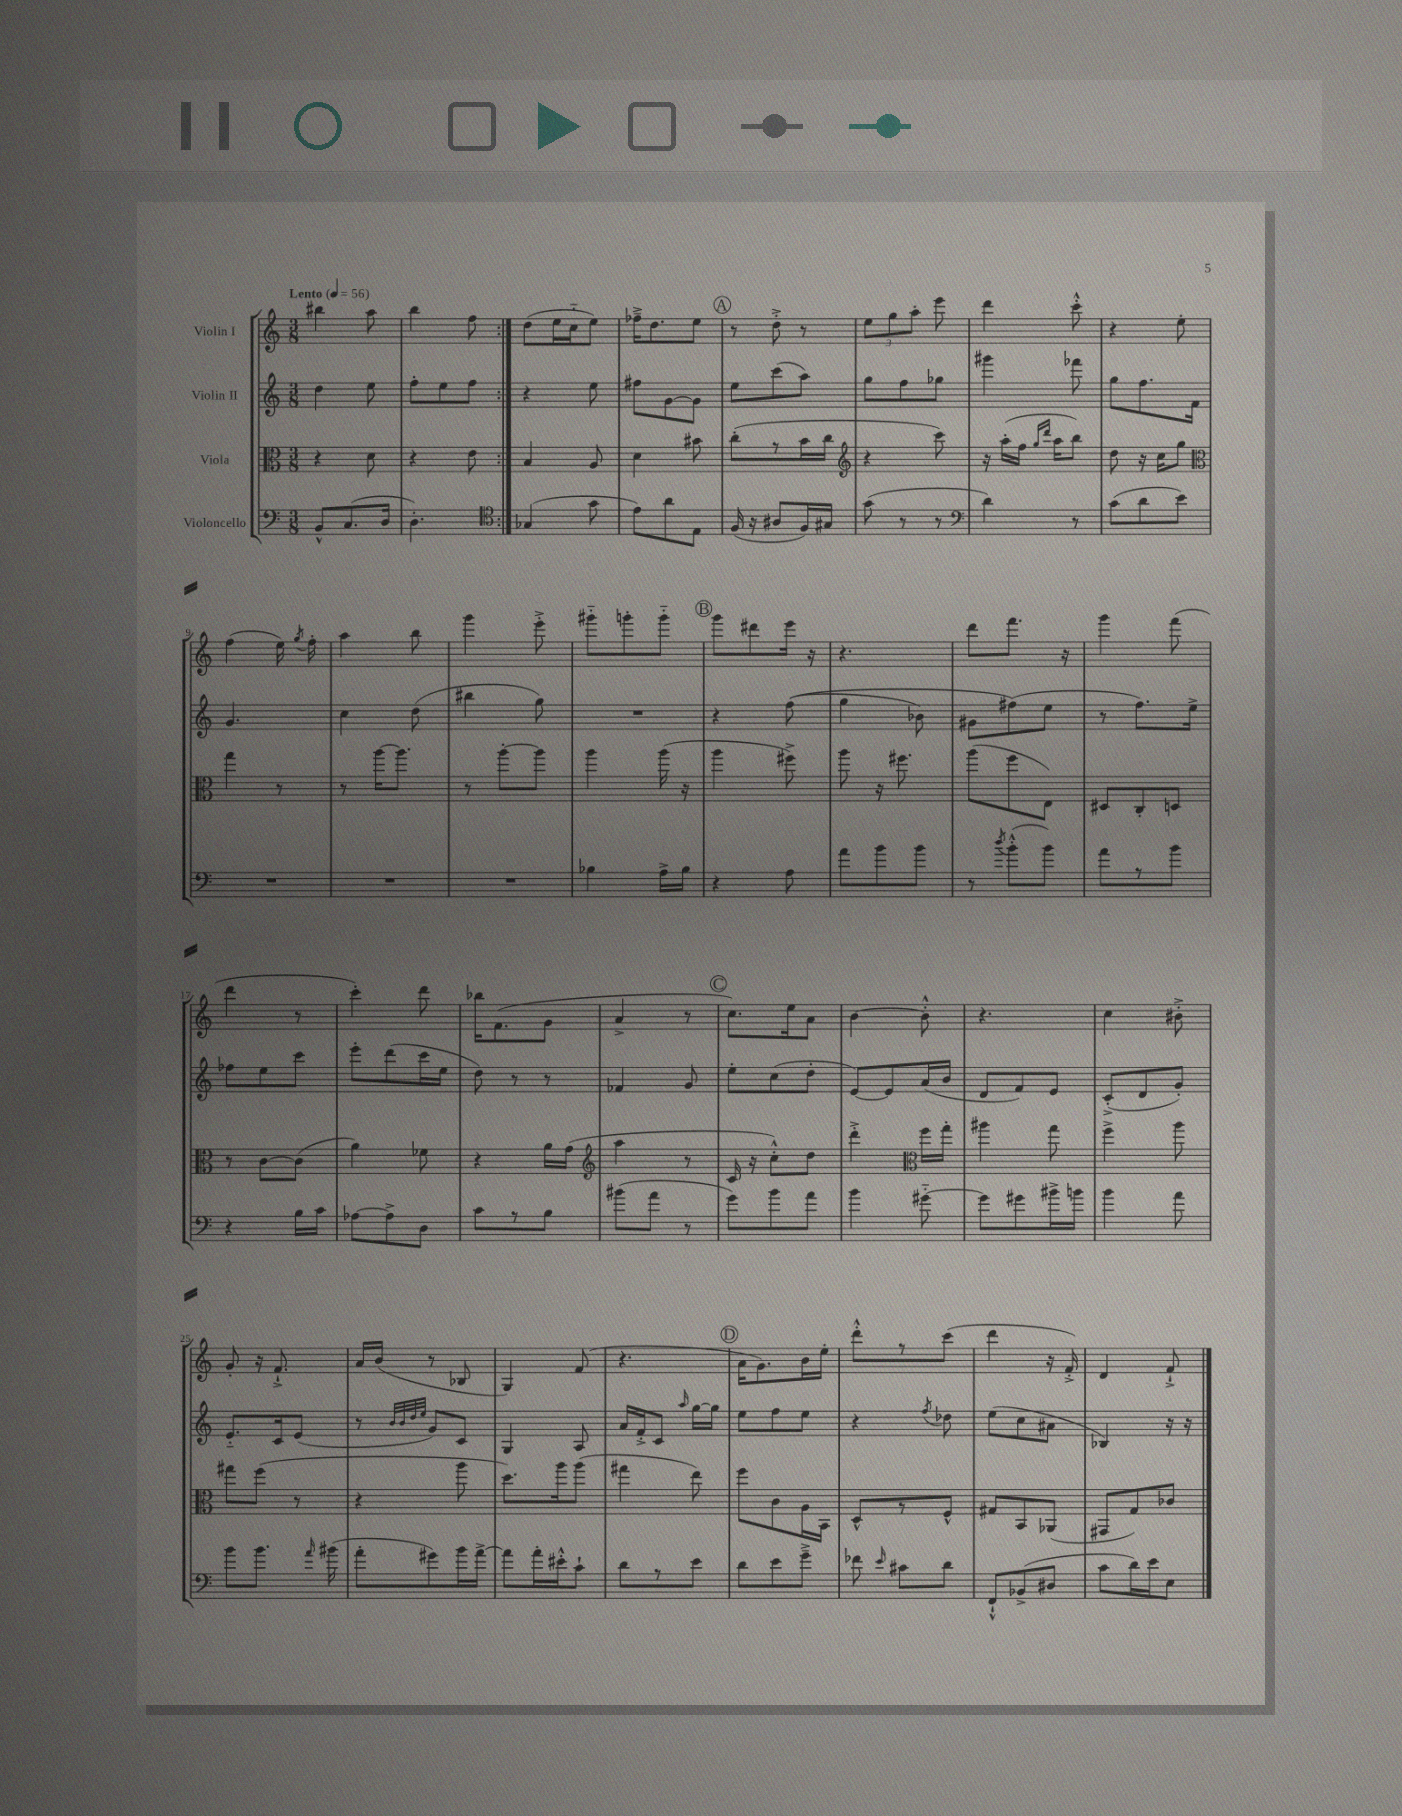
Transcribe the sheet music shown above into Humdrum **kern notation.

**kern	**kern	**kern	**kern
*staff4	*staff3	*staff2	*staff1
*clefF4	*clefC3	*clefG2	*clefG2
*k[]	*k[]	*k[]	*k[]
*M3/8	*M3/8	*M3/8	*M3/8
*MM56	*MM56	*MM56	*MM56
8BB^^/L	4r	4dd\	4bb#\
(8.C/	.	.	.
.	8d\	8ee\	8aa\
16D/Jk	.	.	.
=	=	=	=
4.D'\)	4r	8ff'\L	4bb\
.	.	8ee\	.
.	8e\	8ff\J	8ff\
=:|!	=:|!	=:|!	=:|!
*clefC4	*	*	*
(4G-/	4B/	4r	(8dd\L
.	.	.	16ee\L
.	.	.	16cc'~\J
8g\	8A/	8ee\	8ee\J)
=	=	=	=
8e\L)	4d\	8ff#\L	16ff-~^\LK
.	.	.	8.dd\
8a\	.	[8g\	.
8E\J	8b#\	8g\]J	8ee\J
=	=	=	=
(16F/	(8cc'\L	8ee\L	8r
16r	.	.	.
8A#/L	8r	(8ccc\	8dd'^\
16F/L)	16b\L	8aa\J)	8r
16G#/JJ	16cc\JJ	.	.
=	=	=	=
*	*clefG2	*	*
(8g\	4r	8gg\L	12ee\L
.	.	.	12gg\
8r	.	8ff\	.
.	.	.	12aa'\J
8r	8ccc\)	8gg-\J	8eee\
=	=	=	=
*clefF4	*	*	*
4d\)	16r	4ggg#\	4ddd\
.	(16aa'\LL	.	.
.	16ff\JJ	.	.
.	16qqgg/LL	.	.
.	16qqddd/JJ	.	.
.	16aa\LK	.	.
8r	8bb\J)	8fff-\	8ccc'^^\
=	=	=	=
(8c\L	8dd\	8gg\L	4r
8d\	16r	8.ff\	.
.	16cc\LK	.	.
8e\J)	8gg\J	.	8ee'\
.	.	16f\Jk	.
=	=	=	=
*	*clefC3	*	*
4.r	4gg\	4.g/	(4ff\
.	8r	.	16ee\)
.	.	.	8qgg/
.	.	.	16ff'\
=	=	=	=
4.r	8r	4cc\	4aa\
.	[16aa\LK	.	.
.	8.aa\]J	.	.
.	.	(8dd\	8bb\
=	=	=	=
4.r	8r	4bb#\	4ggg\
.	[8aa'\L	.	.
.	8aa\]J	8gg\)	8eee'^\
=	=	=	=
4B-\	4aa\	4.r	8ggg#'~\L
.	.	.	8ggg'\
16A^\LL	(16aa\	.	8ggg'~\J
16B-\JJ	16r	.	.
=	=	=	=
4r	4aa\	4r	8ggg\L
.	.	.	8ddd#\
8A\	8ff#^\)	&((8ff\	16eee\Jk
.	.	.	16r
=	=	=	=
8a\L	8aa\	4gg\	4.r
8b\	16r	.	.
.	8.ff#\	.	.
8b\J	.	8b-\)	.
=	=	=	=
8r	(8aa\L	8g#\L	8ddd\L
8qdd/	.	.	.
(8b'^^\L	8ff\	(8ff#\&)	8.fff\J
8b\J)	8E\J)	8ee\J	.
.	.	.	16r
=	=	=	=
8a\L	8D#/L	8r	4ggg\
8r	8C'/	8.ff\L)	.
8b\J	8D/J	.	(8fff\
.	.	16ee^\Jk	.
=	=	=	=
4r	8r	8ff-\L	4ddd\
.	[8c\L	8ee\	.
16B\LL	(8c\]J	8ccc\J	8r
16c\JJ	.	.	.
=	=	=	=
[8A-\L	4a\)	8eee'\L	4ccc'\)
8A-^\]	.	(8ddd\	.
8D\J	8f-\	16ccc\L	8ddd\
.	.	16ee\JJ	.
=	=	=	=
8c\L	4r	8dd\)	16bb-\LK
.	.	.	(8.f\
8r	.	8r	.
8B\J	16a\LL	8r	8g\J
.	(16g\JJ	.	.
=	=	=	=
*	*clefG2	*	*
(8b#\L	4aa\	4f-/	4a^/
8a\J	.	.	.
8r	8r	8g/	8r
=	=	=	=
8g\L)	16c/	8ee'\L	8.cc\L)
.	16r	.	.
8b\	8cc'^^\L)	(8cc\	.
.	.	.	16ee\k
8a\J	8dd\J	8dd'\J	8a\J
=	=	=	=
4b\	4ddd'^\	[8e/L)	[4b\
.	.	8e/]	.
*	*clefC3	*	*
[8g#'~\	16ff\LL	(16a/L	8b'^^\]
.	16gg'\JJ	16b/JJ	.
=	=	=	=
8g#\]L	4aa#\	8d/L	4.r
8g#\	.	8f/)	.
16b#^\L	8gg\	8e/J	.
16b\JJ	.	.	.
=	=	=	=
4b\	4ff^\	(8c'^/L	4cc\
.	.	8d/	.
8a\	8aa\	8g'/J)	8b#'^\
=	=	=	=
8b\L	8gg#\L	8.e'~/L	8g'/
8.b\J	(8ff\J	.	16r
.	.	16c/k	8.f`^/
.	8r	(8e/J	.
16qqa/	.	.	.
(16b#\	.	.	.
=	=	=	=
8a'\L	4r	8r	16a/LL
.	.	.	(16b/JJ
.	.	32qqb/LLL	.
.	.	32qqb/	.
.	.	32qqdd/	.
.	.	32qqee/JJJ	.
8g#\)	.	8g/L)	8r
16b\L	8aa\	8c/J	8B-/
[16a^\JJ	.	.	.
=	=	=	=
8a\]L	8.dd\L)	4G/	4G/)
16a'\L	.	.	.
16e#'^^\J	16aa\k	.	.
8c`\J	(8aa\J	8A/	(8f/
=	=	=	=
8d\L	4gg#\	16a/LL	4.r
.	.	16f'^/J	.
8r	.	8c/J	.
.	.	16qqaa/	.
8e\J	8ee\)	[16gg\LL	.
.	.	16gg\]JJ	.
=	=	=	=
8d\L	8ff\L	8ee\L	16a\LK
.	.	.	8.g\)
8e\	8c\	8ff\	.
8g~^\J	16A\L	8ee\J	16b\L
.	16BB\JJ	.	16ee'\JJ
=	=	=	=
8f-\	8D^^/L	4r	8ddd'^^\L
16qqe/	.	.	.
8c#\L	8r	.	8r
.	.	8qff/	.
8d\J	8F^^/J	8dd-\	(8ccc\J
=	=	=	=
8FF`^^/L	8G#/L	(8ee\L	4ddd\
(8BB-^/	8BB/	8cc\	.
8D#/J	(8AA-/J	8a#\J	16r
.	.	.	16f'^/)
=	=	=	=
8c\L	8GG#/L	4B-/)	4d/
16d\L)	8G/)	.	.
16e\J	.	.	.
8E\J	8c-/J	16r	8f`^/
.	.	16r	.
==	==	==	==
*-	*-	*-	*-
